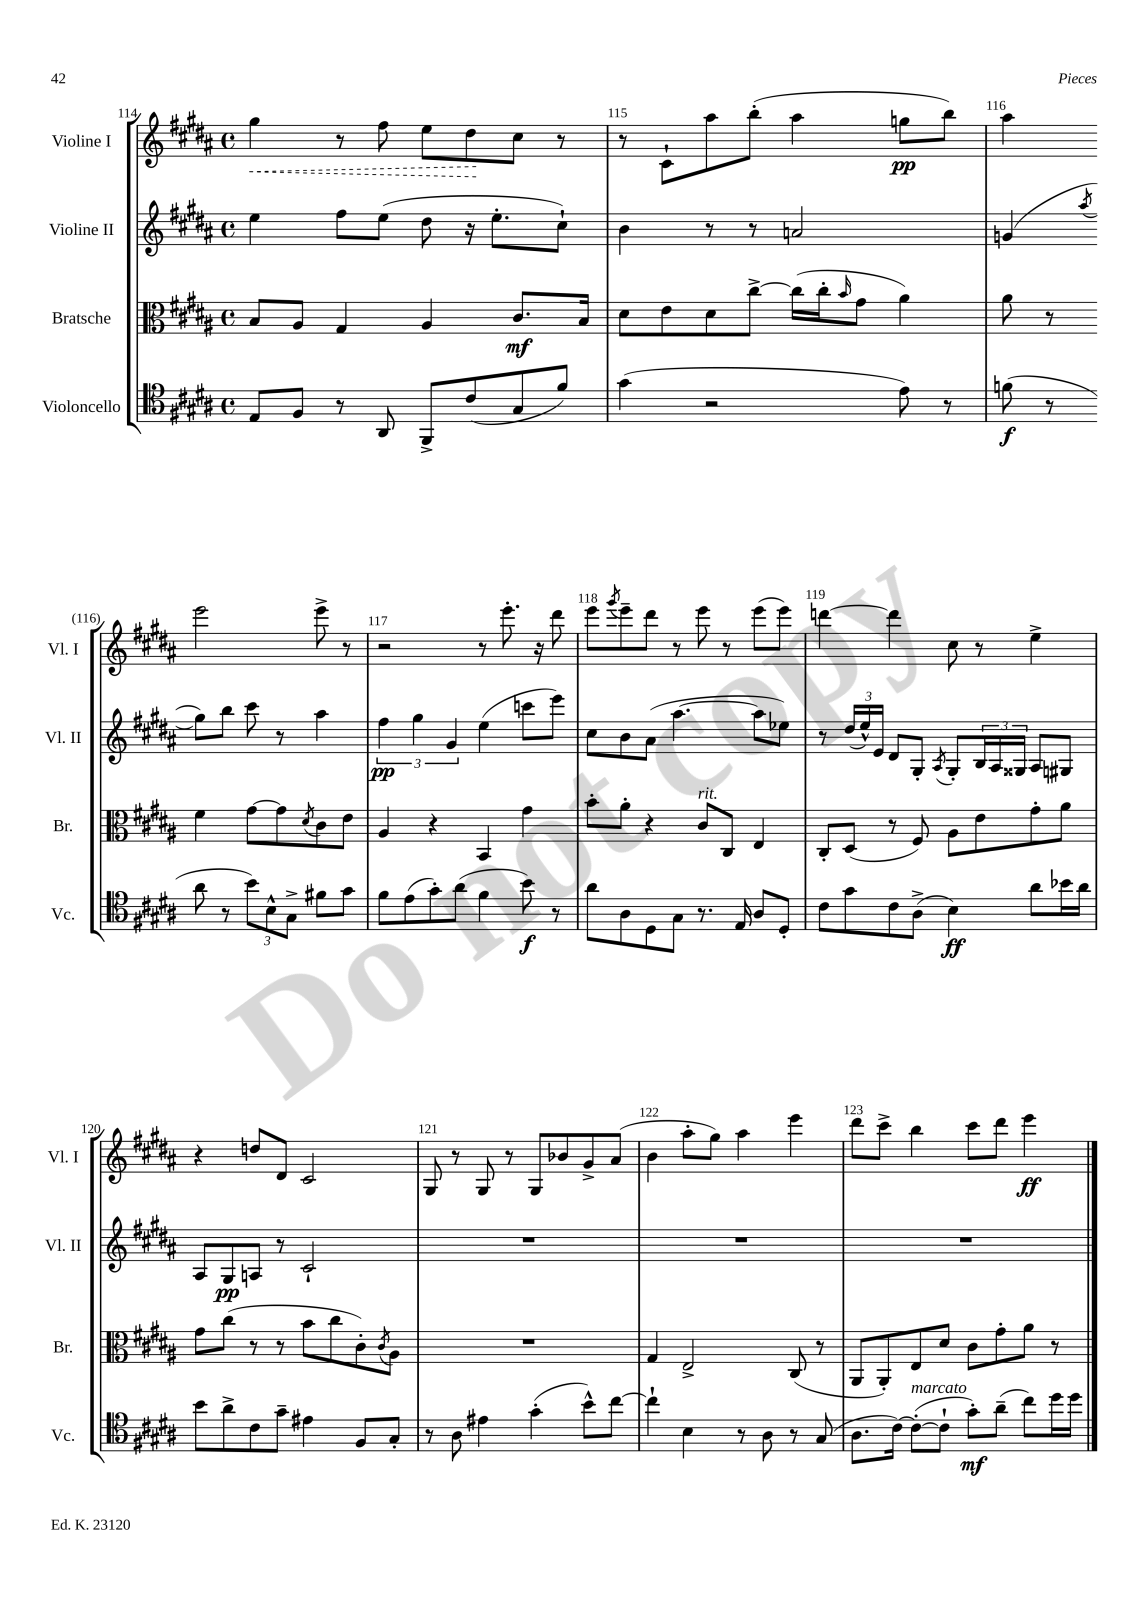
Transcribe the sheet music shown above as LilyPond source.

<<
\new StaffGroup <<
\new Staff = "s0" \with { instrumentName = "Violine I" shortInstrumentName = "Vl. I" } {
    \clef treble \key b \major \defaultTimeSignature \time 4/4
    \once \override Hairpin.style = #'dashed-line gis''4\< r8 fis''8 e''8 dis''8\! cis''8 r8 |
    r8 cis'8-! ais''8 b''8-.( ais''4 g''8\pp b''8) |
    ais''4 e'''2 e'''8-> r8 |
    r2 r8 e'''8.-. r16 dis'''8 |
    e'''8 \acciaccatura { gis'''8 } e'''8-- dis'''8 r8 e'''8 r8 e'''8( e'''8) |
    d'''4~ d'''4 cis''8 r8 e''4-> |
    r4 d''8 dis'8 cis'2 |
    gis8 r8 gis8 r8 gis8 bes'8 gis'8-> ais'8( |
    b'4 ais''8-. gis''8) ais''4 e'''4 |
    dis'''8 cis'''8-> b''4 cis'''8 dis'''8 e'''4\ff \bar "|." |
}
\new Staff = "s1" \with { instrumentName = "Violine II" shortInstrumentName = "Vl. II" } {
    \clef treble \key b \major \defaultTimeSignature \time 4/4
    e''4 fis''8 e''8( dis''8 r16 e''8.-. cis''8-!) |
    b'4 r8 r8 a'2 |
    g'4( \acciaccatura { ais''8 } gis''8) b''8 cis'''8 r8 ais''4 |
    \tuplet 3/2 { fis''4\pp gis''4 gis'4 } e''4( c'''8 e'''8) |
    cis''8 b'8 ais'8( ais''4.~ ais''8 ees''8) |
    r8 \tuplet 3/2 { dis''16( e''16-^) e'16 } dis'8 gis8-. \acciaccatura { ais8 } gis8-. \tuplet 3/2 { b16 ais16 gisis16 } ais8 gis8 |
    ais8 gis8\pp a8 r8 cis'2-! |
    R1 |
    R1 |
    R1 \bar "|." |
}
\new Staff = "s2" \with { instrumentName = "Bratsche" shortInstrumentName = "Br." } {
    \clef alto \key b \major \defaultTimeSignature \time 4/4
    b8 ais8 gis4 ais4 cis'8.\mf b16 |
    dis'8 e'8 dis'8 cis''8~-> cis''16( cis''16-. \grace { b'16 } gis'8 ais'4) |
    ais'8 r8 fis'4 gis'8~ gis'8 \acciaccatura { dis'8 } cis'8 e'8 |
    ais4 r4 b,4 gis'4 |
    b'8-. ais'8-. r4 cis'8^\markup { \italic "rit." } cis8 e4 |
    cis8-. dis8( r8 fis8) ais8 e'8 gis'8-. ais'8 |
    gis'8 cis''8( r8 r8 b'8 cis''8 cis'8-.) \acciaccatura { cis'8 } ais8 |
    R1 |
    gis4 e2-> cis8( r8 |
    ais,8 ais,8-.) e8 dis'8 cis'8 gis'8-. ais'8 r8 \bar "|." |
}
\new Staff = "s3" \with { instrumentName = "Violoncello" shortInstrumentName = "Vc." } {
    \clef tenor \key b \major \defaultTimeSignature \time 4/4
    e8 fis8 r8 ais,8 fis,8-> cis'8( gis8 fis'8) |
    gis'4( r2 e'8) r8 |
    f'8\f( r8 ais'8 r8 \tuplet 3/2 { b'8) b8-^ gis8-> } fis'8 gis'8 |
    fis'8 e'8( gis'8-.) ais'8( fis'4 b'8\f) r8 |
    ais'8 ais8 dis8 gis8 r8. e16 ais8 dis8-. |
    cis'8 gis'8 cis'8 ais8->( b4\ff) ais'8 bes'16 ais'16 |
    b'8 ais'8-> cis'8 gis'8-- eis'4 fis8 gis8-. |
    r8 ais8 eis'4 gis'4-.( b'8-^) cis''8~ |
    cis''4-! b4 r8 ais8 r8 gis8( |
    ais8. cis'16~) cis'8~-.^\markup { \italic "marcato" }( cis'8-! gis'8-.\mf) ais'8--( cis''8) dis''16 dis''16 \bar "|." |
}
>>
>>
\layout { \context { \Score currentBarNumber = #114 \override BarNumber.break-visibility = ##(#f #t #t) barNumberVisibility = #all-bar-numbers-visible } }
